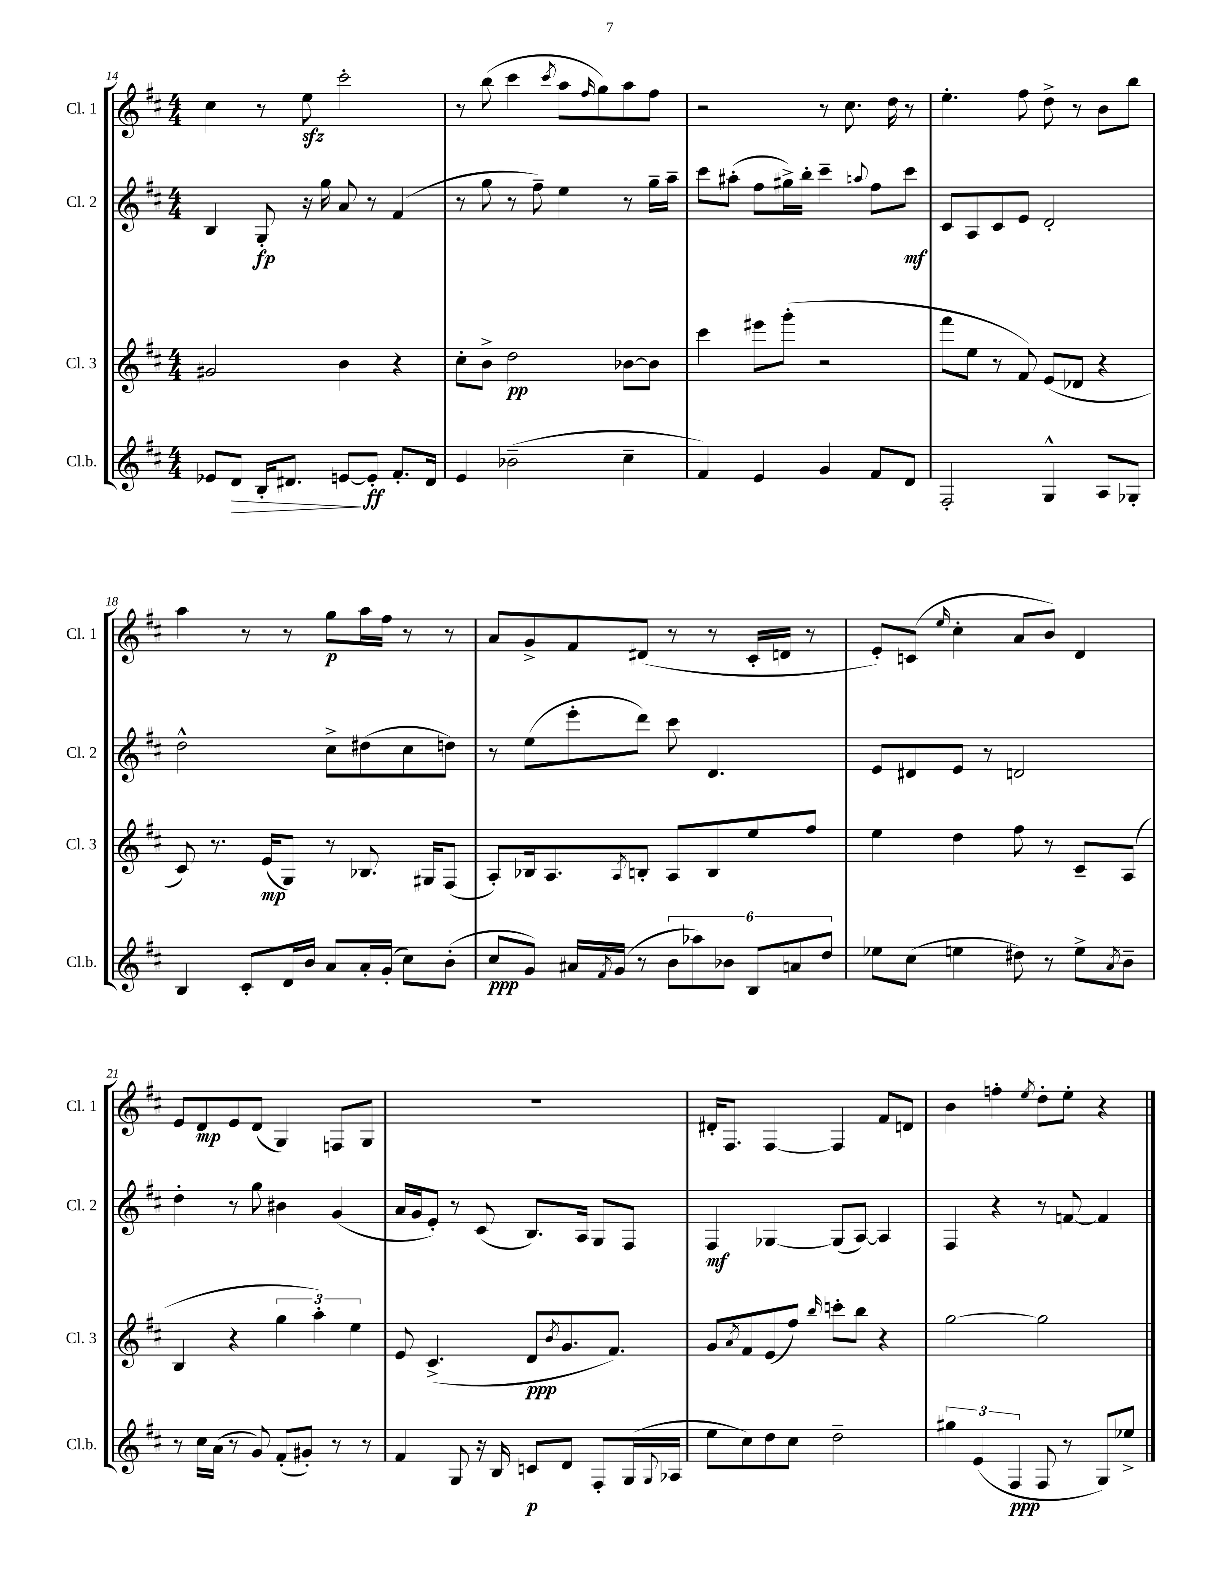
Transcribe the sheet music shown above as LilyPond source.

<<
\new StaffGroup <<
\new Staff = "s0" \with { instrumentName = "Cl. 1" shortInstrumentName = "Cl. 1" } {
    \clef treble \key d \major \numericTimeSignature \time 4/4
    cis''4 r8 e''8\sfz cis'''2-. |
    r8 b''8( cis'''4 \acciaccatura { cis'''8 } a''8 \grace { fis''16 } g''8) a''8 fis''8 |
    r2 r8 cis''8. d''16 r8 |
    e''4.-. fis''8 d''8-> r8 b'8 b''8 |
    a''4 r8 r8 g''8\p a''16 fis''16 r8 r8 |
    a'8 g'8-> fis'8 dis'8( r8 r8 cis'16-. d'16 r8 |
    e'8-.) c'8( \grace { e''16 } cis''4-. a'8 b'8) d'4 |
    e'8 d'8\mp e'8 d'8( g4) f8 g8 |
    R1 |
    dis'16-. fis8. fis4~ fis4 fis'8 d'8 |
    b'4 f''4-. \acciaccatura { e''8 } d''8-. e''8-. r4 \bar "|." |
}
\new Staff = "s1" \with { instrumentName = "Cl. 2" shortInstrumentName = "Cl. 2" } {
    \clef treble \key d \major \numericTimeSignature \time 4/4
    b4 g8-.\fp r16 g''16 a'8 r8 fis'4( |
    r8 g''8 r8 fis''8--) e''4 r8 g''16-- a''16-- |
    cis'''8 ais''8-.( fis''8 gis''16->) b''16-. cis'''4-- \appoggiatura { a''8 } fis''8 cis'''8\mf |
    cis'8 a8 cis'8 e'8 d'2-. |
    d''2-^ cis''8-> dis''8( cis''8 d''8) |
    r8 e''8( e'''8-. d'''8) cis'''8 d'4. |
    e'8 dis'8 e'8 r8 d'2 |
    d''4-. r8 g''8 bis'4 g'4( |
    a'16 g'16 e'8-.) r8 cis'8( b8.) a16 g8 fis8 |
    fis4\mf ges4~ ges8( a8~) a4 |
    fis4 r4 r8 f'8~ f'4 \bar "|." |
}
\new Staff = "s2" \with { instrumentName = "Cl. 3" shortInstrumentName = "Cl. 3" } {
    \clef treble \key d \major \numericTimeSignature \time 4/4
    gis'2 b'4 r4 |
    cis''8-. b'8-> d''2\pp bes'8~ bes'8 |
    cis'''4 eis'''8 g'''8-.( r2 |
    fis'''8 e''8 r8 fis'8) e'8( des'8 r4 |
    cis'8) r8. e'16\mp( g8) r8 bes8. gis16 fis8( |
    a8-.) bes16 a8. \acciaccatura { a8 } b8-. a8 b8 e''8 fis''8 |
    e''4 d''4 fis''8 r8 cis'8-- a8( |
    b4 r4 \tuplet 3/2 { g''4 a''4-.) e''4 } |
    e'8 cis'4.->( d'8\ppp \acciaccatura { b'8 } g'8. fis'8.) |
    g'8 \acciaccatura { a'8 } fis'8 e'8( fis''8) \grace { b''16 } c'''8-. b''8 r4 |
    g''2~ g''2 \bar "|." |
}
\new Staff = "s3" \with { instrumentName = "Cl.b." shortInstrumentName = "Cl.b." } {
    \clef treble \key d \major \numericTimeSignature \time 4/4
    ees'8 d'8\> b16-. dis'8. e'8~\! e'8-.\ff fis'8.-. dis'16 |
    e'4 bes'2--( cis''4-- |
    fis'4) e'4 g'4 fis'8 d'8 |
    fis2-. g4-^ a8 ges8-. |
    b4 cis'8-. d'16 b'16 a'8 a'16-. g'16-.( cis''8) b'8-.( |
    cis''8\ppp g'8) ais'16 \acciaccatura { fis'8 } g'16( r8 \tuplet 6/4 { b'8 aes''8) bes'8 b8 a'8 d''8 } |
    ees''8 cis''8( e''4 dis''8) r8 e''8-> \acciaccatura { a'8 } b'8-- |
    r8 cis''16 a'16( r8 g'8) fis'8-.( gis'8-.) r8 r8 |
    fis'4 g8 r16 b16 c'8\p d'8 fis8-. g16( \appoggiatura { g8 } aes16 |
    e''8 cis''8) d''8 cis''8 d''2-- |
    \tuplet 3/2 { gis''4 e'4( fis4\ppp } fis8 r8 g8) ees''8-> \bar "|." |
}
>>
>>
\layout { \context { \Score currentBarNumber = #14 } }
